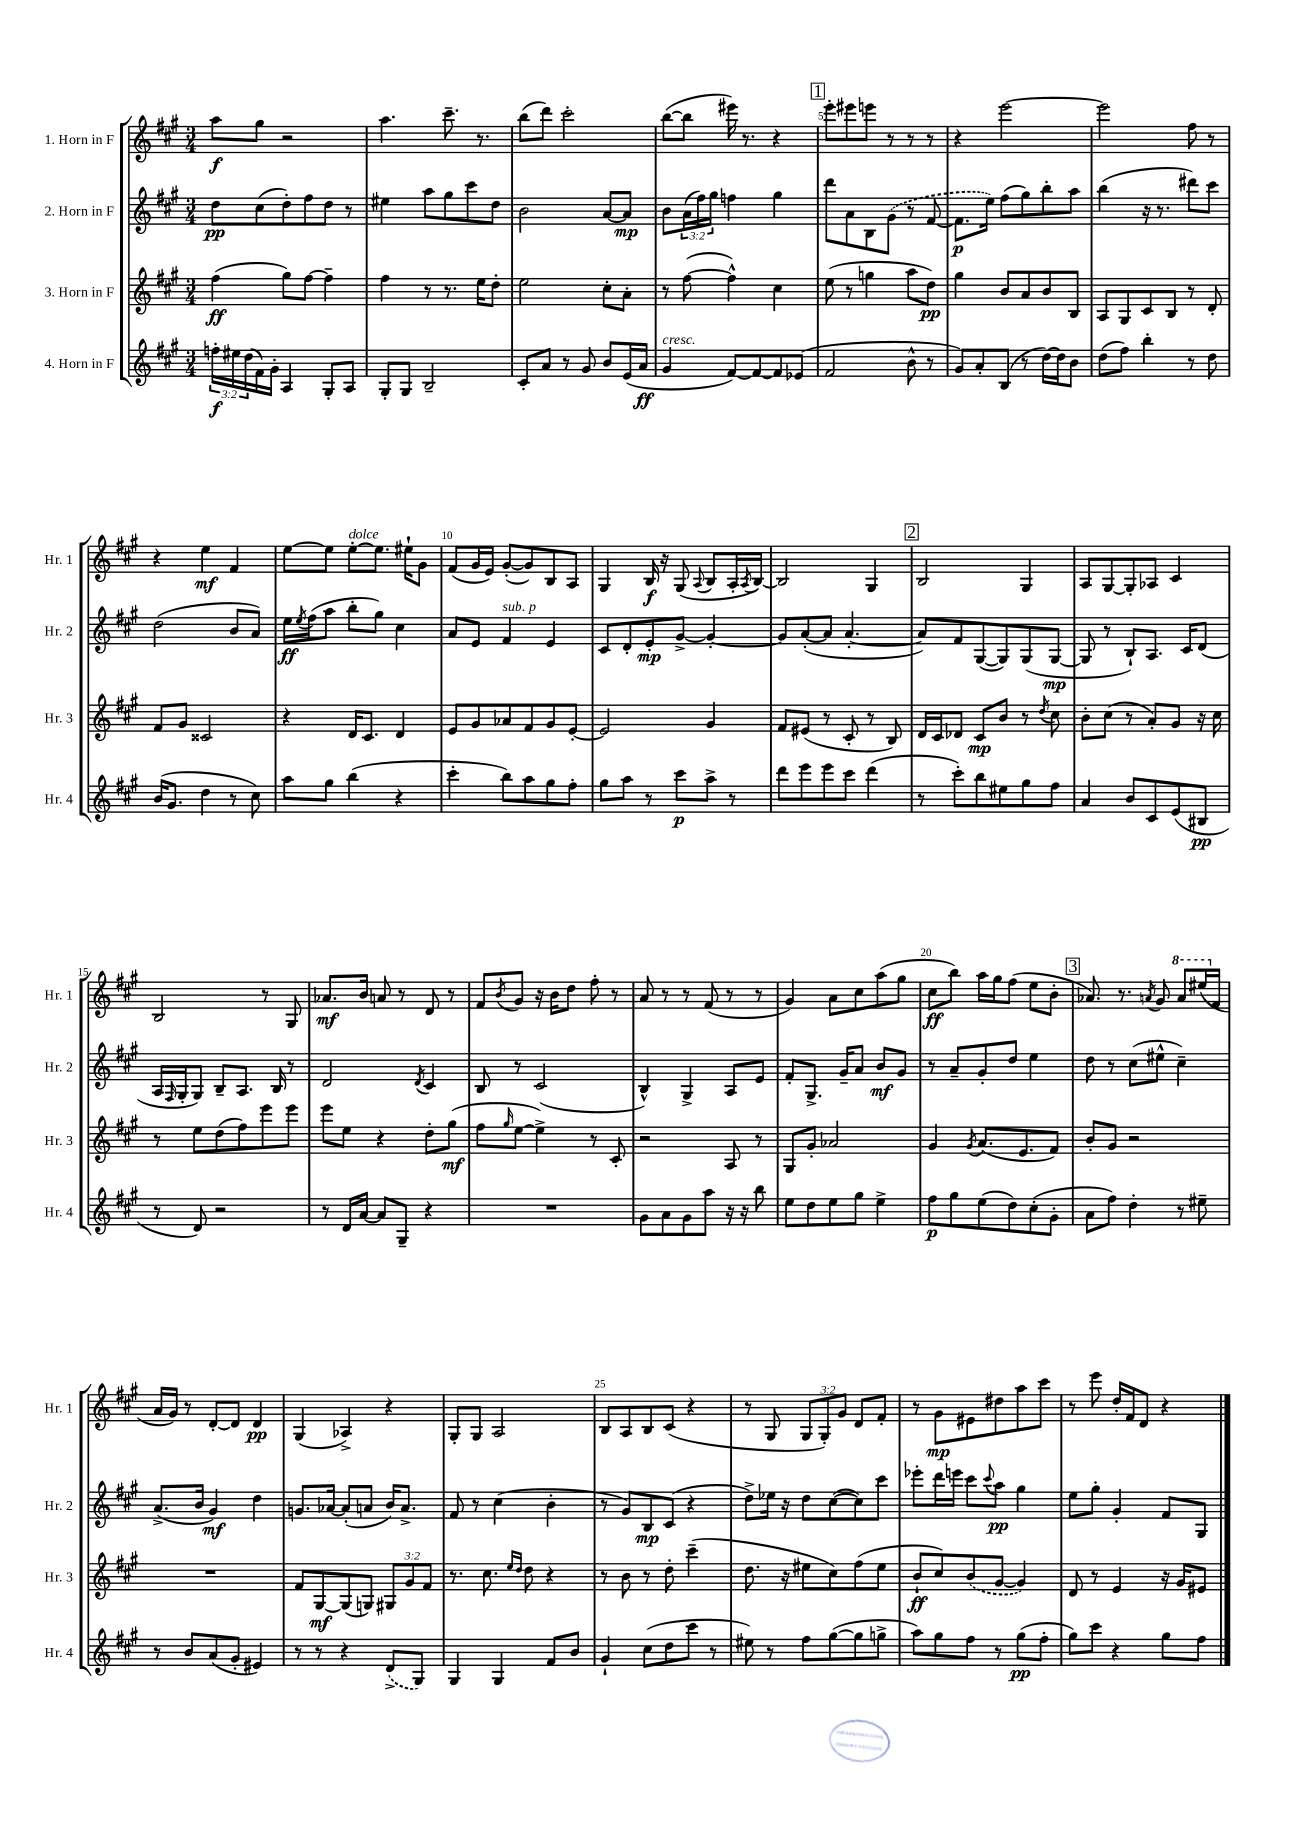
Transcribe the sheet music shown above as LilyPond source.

<<
\new StaffGroup <<
\new Staff = "s0" \with { instrumentName = "1. Horn in F" shortInstrumentName = "Hr. 1" } {
    \clef treble \key a \major \numericTimeSignature \time 3/4 \override Staff.TupletNumber.text = #tuplet-number::calc-fraction-text
    a''8\f gis''8 r2 |
    a''4. cis'''8.-- r8. |
    b''8( d'''8) cis'''2-. |
    b''8~( b''8 eis'''16) r8. r4 |
    \mark \markup { \box "1" } e'''8-. eis'''8 e'''8 r8 r8 r8 |
    r4 e'''2~ |
    e'''2 fis''8 r8 |
    r4 e''4\mf fis'4 |
    e''8~ e''8 e''8~-.^\markup { \italic "dolce" } e''8. eis''16-! gis'8 |
    fis'8( gis'16 e'16) gis'8~-.( gis'8) b8 a8 |
    gis4 b16\f r16 gis8( \appoggiatura { a8 } b8 a16-. \acciaccatura { a8 } b16~) |
    b2 gis4 |
    \mark \markup { \box "2" } b2 gis4 |
    a8 gis8~ gis8-. aes8 cis'4 |
    b2 r8 gis8 |
    aes'8.\mf b'16 a'8 r8 d'8 r8 |
    fis'8 \acciaccatura { b'8 } gis'8 r16 b'16 d''8 fis''8-. r8 |
    a'8 r8 r8 fis'8( r8 r8 |
    gis'4) a'8 cis''8 a''8( gis''8 |
    cis''8\ff b''8) a''16 gis''16 fis''8( e''8 b'8-. |
    \mark \markup { \box "3" } aes'8.) r8. \acciaccatura { a'8 } gis'8 \ottava #1 a''8 eis'''16( \ottava #0 fis'16 |
    a'16 gis'16) r8 d'8~-. d'8 d'4\pp |
    gis4( aes4->) r4 |
    gis8-. gis8 a2 |
    b8 a8 b8 cis'8( r4 |
    r8 gis8 \tuplet 3/2 { gis8 gis8-.) gis'8 } d'8 fis'8-. |
    r8 gis'8\mp eis'8 dis''8 a''8 cis'''8 |
    r8 e'''8 d''16-. fis'16 d'8 r4 \bar "|." |
}
\new Staff = "s1" \with { instrumentName = "2. Horn in F" shortInstrumentName = "Hr. 2" } {
    \clef treble \key a \major \numericTimeSignature \time 3/4 \override Staff.TupletNumber.text = #tuplet-number::calc-fraction-text
    d''8\pp cis''8( d''8-.) fis''8 d''8 r8 |
    eis''4 a''8 gis''8 cis'''8 d''8 |
    b'2 a'8~ a'8\mp |
    b'8 \tuplet 3/2 { a'16( fis''16) gis''16 } f''4 gis''4 |
    \mark \markup { \box "1" } d'''8 a'8 b8 \once \slurDashed gis'8( r8 fis'8~ |
    fis'8.\p e''16) fis''8( gis''8) b''8-. a''8 |
    b''4( r16 r8. dis'''8) cis'''8 |
    d''2( b'8 a'8) |
    e''16\ff \acciaccatura { e''8 } fis''16( a''8 b''8-. gis''8) cis''4 |
    a'8 e'8 fis'4^\markup { \italic "sub. p" } e'4 |
    cis'8 d'8-. e'8-.\mp gis'8~-> gis'4~-. |
    gis'8 a'8~-.( a'8 a'4.~-. |
    \mark \markup { \box "2" } a'8) fis'8 gis8~( gis8) gis8( gis8~\mp |
    gis8 r8 b8-!) a8. cis'16 d'8( |
    a16 \grace { fis16 } gis16-. gis8) b8-- a8. b16 r8 |
    d'2 \acciaccatura { d'8 } cis'4 |
    b8 r8 cis'2( |
    b4-^) gis4-> a8 e'8 |
    fis'8-. gis8.-> gis'16-- a'8 b'8\mf gis'8 |
    r8 a'8-- gis'8-. d''8 e''4 |
    \mark \markup { \box "3" } d''8 r8 cis''8( eis''8-^ cis''4--) |
    a'8.->( b'16 gis'4\mf) d''4 |
    g'8. aes'16~ aes'8-.( a'8 b'16) a'8.-> |
    fis'8 r8 cis''4( b'4-. |
    r8 gis'8) b8\mp cis'8( r4 |
    d''8->) ees''16 r16 d''8 cis''8~( cis''8) cis'''8 |
    ees'''8-. d'''16 e'''16 cis'''8 \appoggiatura { cis'''8 } a''8\pp gis''4 |
    e''8 gis''8-. gis'4-. fis'8 gis8 \bar "|." |
}
\new Staff = "s2" \with { instrumentName = "3. Horn in F" shortInstrumentName = "Hr. 3" } {
    \clef treble \key a \major \numericTimeSignature \time 3/4 \override Staff.TupletNumber.text = #tuplet-number::calc-fraction-text
    fis''4\ff( gis''8) fis''8~ fis''4-- |
    fis''4 r8 r8. e''16 d''8-. |
    e''2 cis''8-. a'8-. |
    r8 fis''8~( fis''4-^) cis''4 |
    \mark \markup { \box "1" } e''8( r8 g''4 a''8 d''8\pp) |
    gis''4 b'8 a'8 b'8 b8 |
    a8 gis8 cis'8 b8 r8 d'8-. |
    fis'8 gis'8 cisis'2 |
    r4 d'16 cis'8. d'4 |
    e'8 gis'8 aes'8 fis'8 gis'8 e'8~-. |
    e'2 gis'4 |
    fis'8 eis'8( r8 cis'8-. r8 b8) |
    \mark \markup { \box "2" } d'16 cis'16 des'8 cis'8\mp b'8 r8 \acciaccatura { d''8 } cis''8 |
    b'8-. cis''8( r8 a'8-.) gis'8 r16 cis''16 |
    r8 e''8 d''8( fis''8) e'''8 e'''8 |
    e'''8 e''8 r4 d''8-. gis''8\mf( |
    fis''8 \grace { gis''16 } e''8~ e''4->) r8 cis'8-. |
    r2 a8 r8 |
    gis8 gis'8-. aes'2 |
    gis'4 \acciaccatura { gis'8 } a'8.( e'8. fis'8) |
    \mark \markup { \box "3" } b'8-. gis'8 r2 |
    R2. |
    fis'8 gis8~\mf gis8( g8) \tuplet 3/2 { gis8 gis'8 fis'8 } |
    r8. cis''8. \grace { e''16 d''16 } d''8 r4 |
    r8 b'8 r8 d''8-. cis'''4--( |
    d''8. r16 eis''8 cis''8) fis''8( eis''8 |
    b'8-!\ff cis''8) \once \slurDashed b'8( gis'8~ gis'4) |
    d'8 r8 e'4 r16 gis'16 eis'8 \bar "|." |
}
\new Staff = "s3" \with { instrumentName = "4. Horn in F" shortInstrumentName = "Hr. 4" } {
    \clef treble \key a \major \numericTimeSignature \time 3/4 \override Staff.TupletNumber.text = #tuplet-number::calc-fraction-text
    \tuplet 3/2 { f''16-.\f eis''16 d''16( } fis'16) gis'16-. a4 gis8-. a8 |
    gis8-. gis8 b2-- |
    cis'8-. a'8 r8 gis'8 b'8 e'16( a'16\ff |
    gis'4^\markup { \italic "cresc." } fis'8~) fis'8~ fis'8 ees'8( |
    \mark \markup { \box "1" } fis'2 b'8-^ r8 |
    gis'8) a'8-. b8( r8 d''16~) d''16 b'8 |
    d''8( fis''8) b''4-. r8 d''8 |
    b'16( gis'8. d''4 r8 cis''8) |
    a''8 gis''8 b''4( r4 |
    cis'''4-. b''8) a''8 gis''8 fis''8-. |
    gis''8 a''8 r8 cis'''8\p a''8-> r8 |
    d'''8 e'''8 e'''8 cis'''8 d'''4( |
    \mark \markup { \box "2" } r8 cis'''8-.) b''8 eis''8 gis''8 fis''8 |
    a'4 b'8 cis'8 e'8( bis8\pp |
    r8 d'8) r2 |
    r8 d'16 a'16~ a'8 gis8-- r4 |
    R2. |
    gis'8 a'8 gis'8 a''8 r16 r16 b''8 |
    e''8 d''8 e''8 gis''8 e''4-> |
    fis''8\p gis''8 e''8( d''8) cis''8-.( gis'8-. |
    \mark \markup { \box "3" } a'8 fis''8) d''4-. r8 eis''8-- |
    r8 b'8 a'8( gis'8-. eis'4) |
    r8 r8 r4 \once \slurDashed d'8->( gis8) |
    gis4 gis4 fis'8 b'8 |
    gis'4-! cis''8( d''8 cis'''8 r8 |
    eis''8) r8 fis''8 gis''8~( gis''8 g''8-> |
    a''8) gis''8 fis''8 r8 gis''8\pp( fis''8-. |
    gis''8) cis'''8 r4 gis''8 fis''8 \bar "|." |
}
>>
>>
\layout { \context { \Score \override BarNumber.break-visibility = ##(#f #t #t) barNumberVisibility = #(every-nth-bar-number-visible 5) } }
